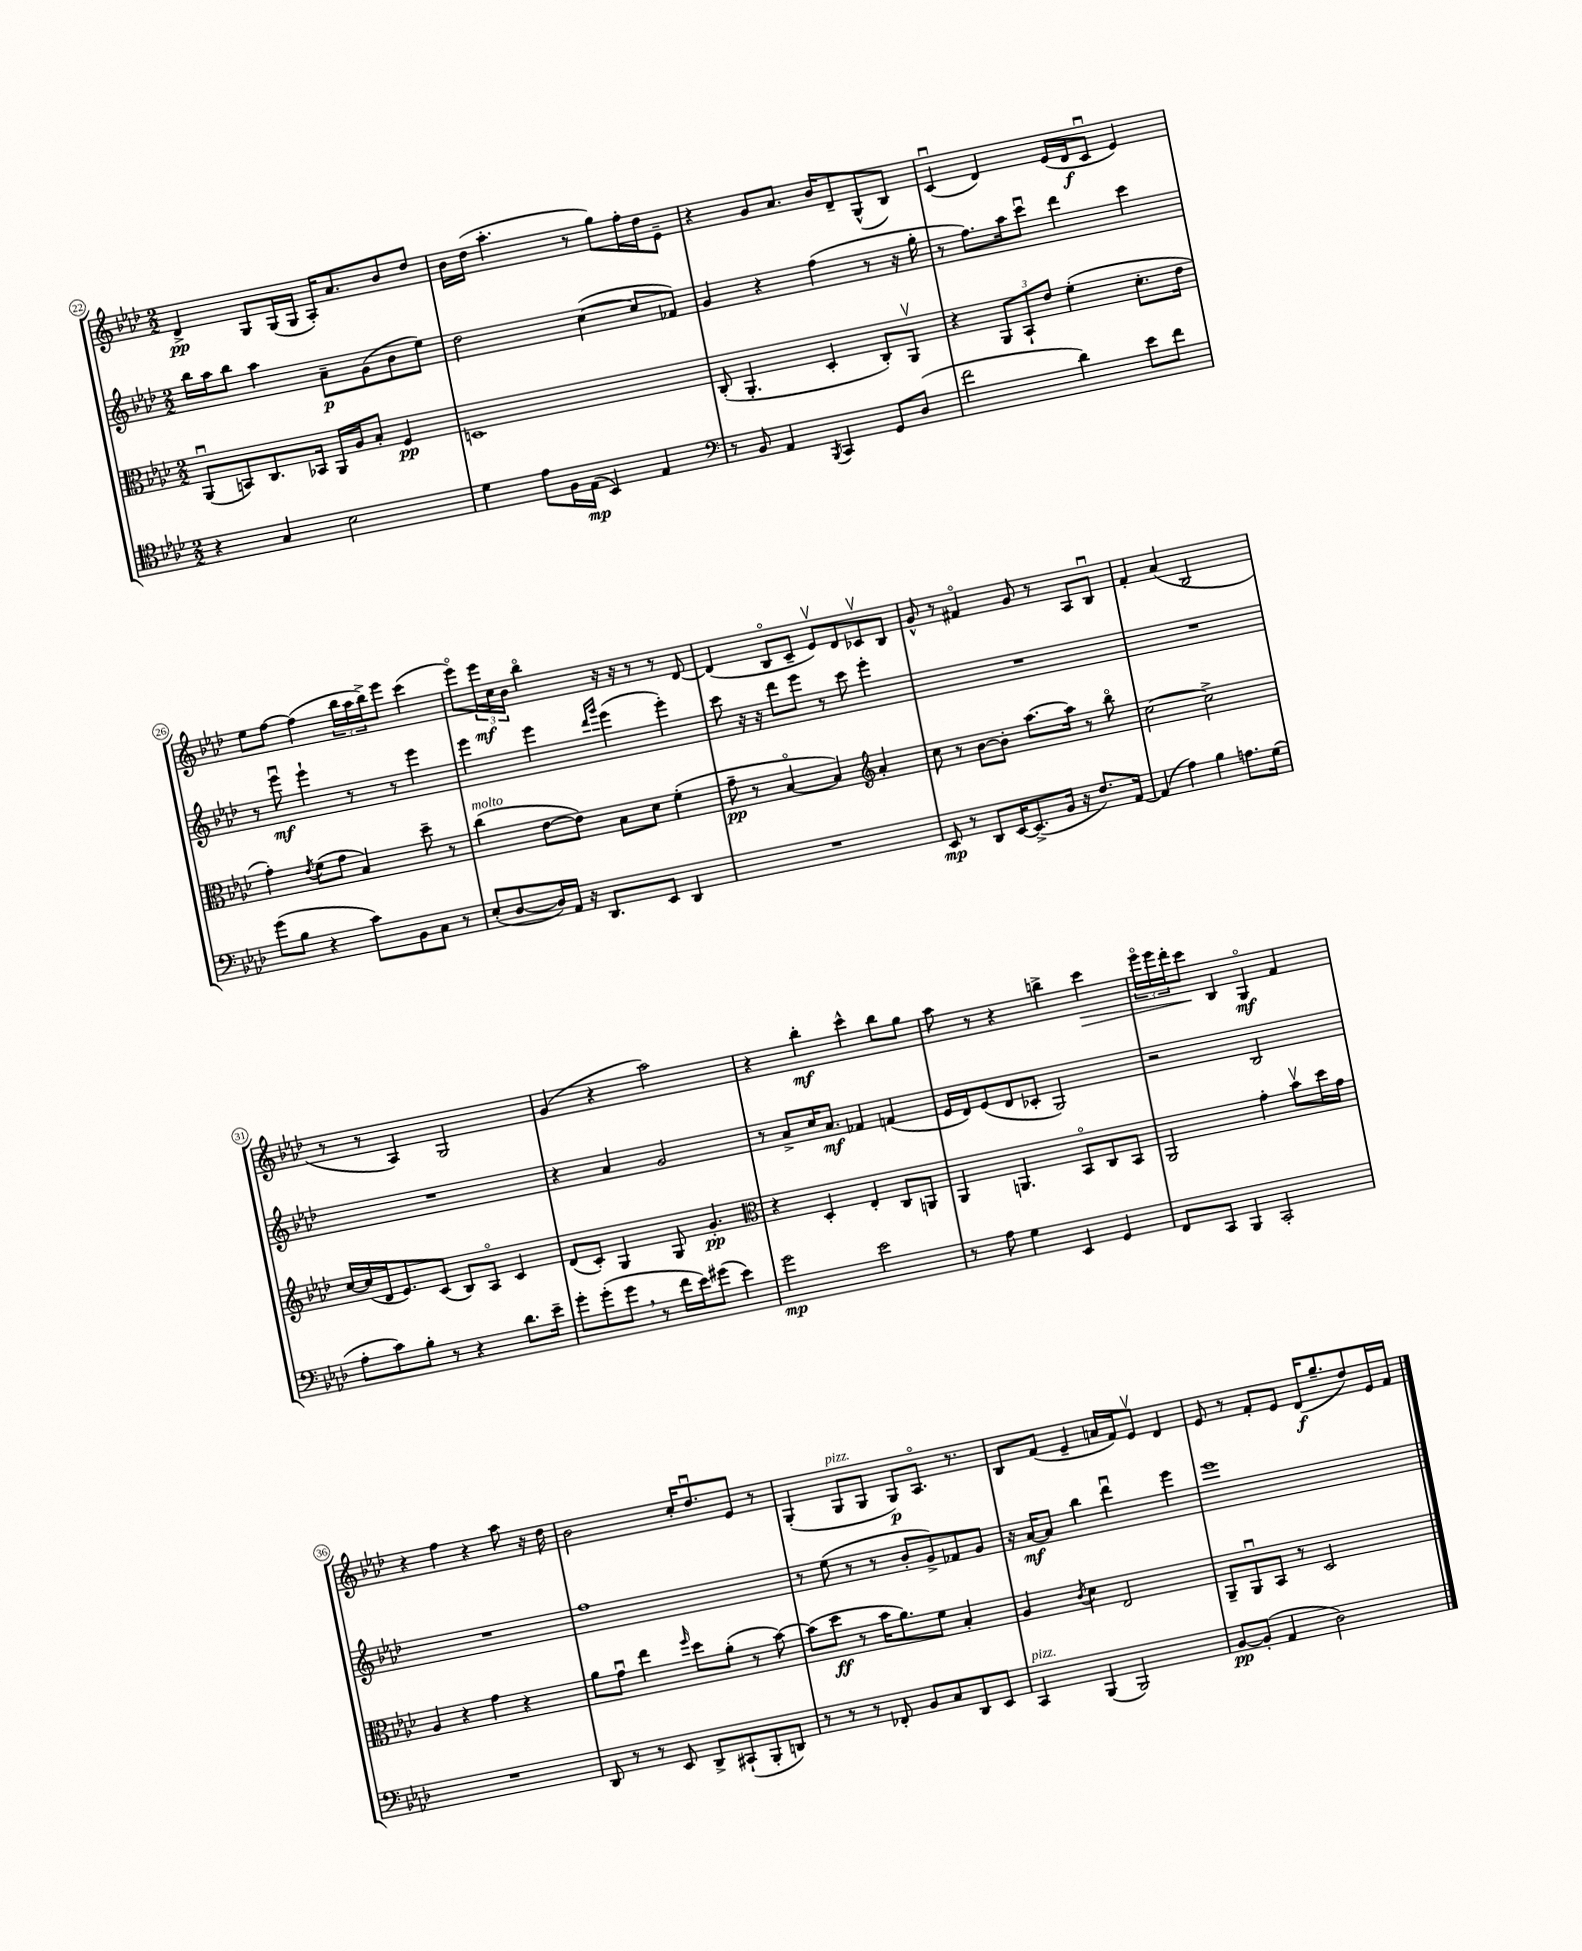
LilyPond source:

<<
\new StaffGroup <<
\new Staff = "s0" {
    \clef treble \key aes \major \numericTimeSignature \time 2/2
    des'4->\pp g8 g16( g16 aes16-.) aes'8. bes'8 des''8 |
    bes'16 des''16( aes''4.-. r8 g''8) f''16-. des''16 ees'8-- |
    r4 g'8 aes'8. bes'16 des'8-- g8-^( bes8) |
    c'4\downbow( des'4) ees'16( des'16\f c'8\downbow ees'4) |
    ees''8 f''8~ f''4( \tuplet 3/2 { bes''16 aes''16 bes''16->) } ees'''8 c'''4( |
    ees'''8\flageolet) \tuplet 3/2 { ees'''16\mf c''16 bes'16 } bes''4\flageolet r16 r16 r8 r8 des'8~ |
    des'4( bes8\flageolet c'8-- ees'8\upbow) des'8 ces'8\upbow bes8 |
    g'8-^ r8 fis'4\flageolet g'8 r8 aes8 bes8\downbow |
    f'4-. aes'4( bes2 |
    r8 r8 aes4) g2 |
    g'4( r4 aes''2) |
    r4 bes''4-.\mf c'''4-^ bes''8 g''8 |
    aes''8 r8 r4 b''4-> c'''4\> |
    \tuplet 3/2 { ees'''16\flageolet ees'''16 des'''16-. } c'''8\! bes4 g4\flageolet\mf f'4 |
    r4 f''4 r4 aes''8 r16 des''16 |
    bes'2 c''16-. des''8.\downbow ees'8 r8 |
    g4-.( g8^\markup { \italic "pizz." } g8 g8\p) aes8.\flageolet r8. |
    bes8 f'8( ees'4-- a'16 f'16) ees'8\upbow des'4 |
    ees'8 r8 f'8-. ees'8 des'16\f( g''8.-- des''8) ees'16 f'16 \bar "|." |
}
\new Staff = "s1" {
    \clef treble \key aes \major \numericTimeSignature \time 2/2
    bes''16 aes''16 bes''8 aes''4 aes'8--\p g'8( bes'8 ees''8) |
    des''2 c''4~( c''8 fes'8) |
    g'4 r4 f''4( r8 r16 g''16-. |
    r8 f''8.) aes''16 c'''8\downbow des'''4 c'''4 |
    r8 ees'''8\downbow\mf ees'''4-! r8 r8 ees'''4 |
    ees'''4 ees'''4 \grace { des'''16 g'''16 } ees'''4( ees'''4-.) |
    c'''8 r16 r16 des'''8 ees'''8 r8 c'''8 ees'''4-. |
    R1 |
    R1 |
    R1 |
    r4 aes'4 g'2 |
    r8 aes'8-> c''16 aes'8.\mf fes'4 f'4( |
    ees'16 des'16) ees'8( des'8 ces'8-. g2) |
    r2 bes2 |
    R1 |
    f''1 |
    r8 ees''8( r8 r8 bes'8-. g'8->) fes'8 g'8 |
    r16 aes'16~\mf aes'8 bes''4 des'''4\downbow ees'''4 |
    ees'''1 \bar "|." |
}
\new Staff = "s2" {
    \clef alto \key aes \major \numericTimeSignature \time 2/2
    aes,8\downbow( b,8) c8. bes,16 aes,16 aes16 bes8-. f4\pp |
    d1 |
    c8-.( aes,4.-. des4-. c8-.) aes,8\upbow |
    r4 \tuplet 3/2 { aes,8 bes,8-! ees'8 } f'4-.( des'8.-. ees'16 |
    g'4-.) \acciaccatura { ees'8 } f'8( g'8 bes4) des''8-- r8 |
    c''4^\markup { \italic "molto" }( ees'8~ ees'8) bes8 des'8 f'4-.( |
    g'8--\pp r8 bes4~\flageolet bes4) \clef treble aes'4-. |
    c''8 r8 bes'8~ bes'8-. aes''8.~ aes''16 r8 bes''8\flageolet |
    c''2~ c''2-> |
    c''16~ c''16( des'16 ees'8.) c'8( bes8) aes8\flageolet c'4 |
    des'8( c'8-.) g4 g8 g'4.-.\pp |
    \clef alto r4 des4-. ees4-. c8 a,8 |
    aes,4 a,4. bes,8\flageolet c8 bes,8 |
    aes,2 g'4-. bes'8\upbow des''16 g'16 |
    aes4 r4 g'4 r4 |
    aes'8 g'8\downbow ees''4 \grace { f''16 } des''8 aes'8-.( r8 bes'8~) |
    bes'8( des''8\ff r8 bes'16 aes'8.) f'8 bes4-. |
    aes4 \acciaccatura { c'8 } des'4 ees2 |
    aes,8-- aes,8\downbow bes,8 r8 des2 \bar "|." |
}
\new Staff = "s3" {
    \clef tenor \key aes \major \numericTimeSignature \time 2/2
    r4 g4 bes2 |
    des'4 ees'8 f16 ees16\mp( bes,4) ees4 |
    \clef bass r8 bes,8 aes,4 \acciaccatura { bes,,8 } c,4 g,8 des8( |
    f'2 des'4) ees'8 f'8 |
    g'8( bes8 r4 c'8) bes,8 c8 r8 |
    ees8-.( des8~ des16) aes,16 r16 des,8. ees,8 des,4 |
    R1 |
    ees,8\mp r8 des,8 ees,16~ ees,8.->( bes,16 r16 f8.) aes,16~ |
    aes,4( aes4) bes4 a8. g16( |
    aes8-. c'8) bes8-. r8 r4 des'8. ees'16-- |
    g'8-. g'8-.( g'8 \breathe r8 f'16 ees'16) gis'8( ees'4) |
    g'2\mp ees'2 |
    r8 aes8 g4 ees,4 g,4 |
    f,8 c,8 bes,,4 c,2-. |
    R1 |
    des,8 r8 r8 ees,8 des,8-> cis,8-!( bes,,8-. d,8) |
    r8 r8 r8 fes,8-. bes,8 c8 des,8 ees,8 |
    c,4^\markup { \italic "pizz." } bes,,4( bes,,2) |
    bes,8~\pp bes,8-.( aes,4 des2) \bar "|." |
}
>>
>>
\layout { \context { \Score currentBarNumber = #22 \override BarNumber.stencil = #(make-stencil-circler 0.1 0.3 ly:text-interface::print) } }
